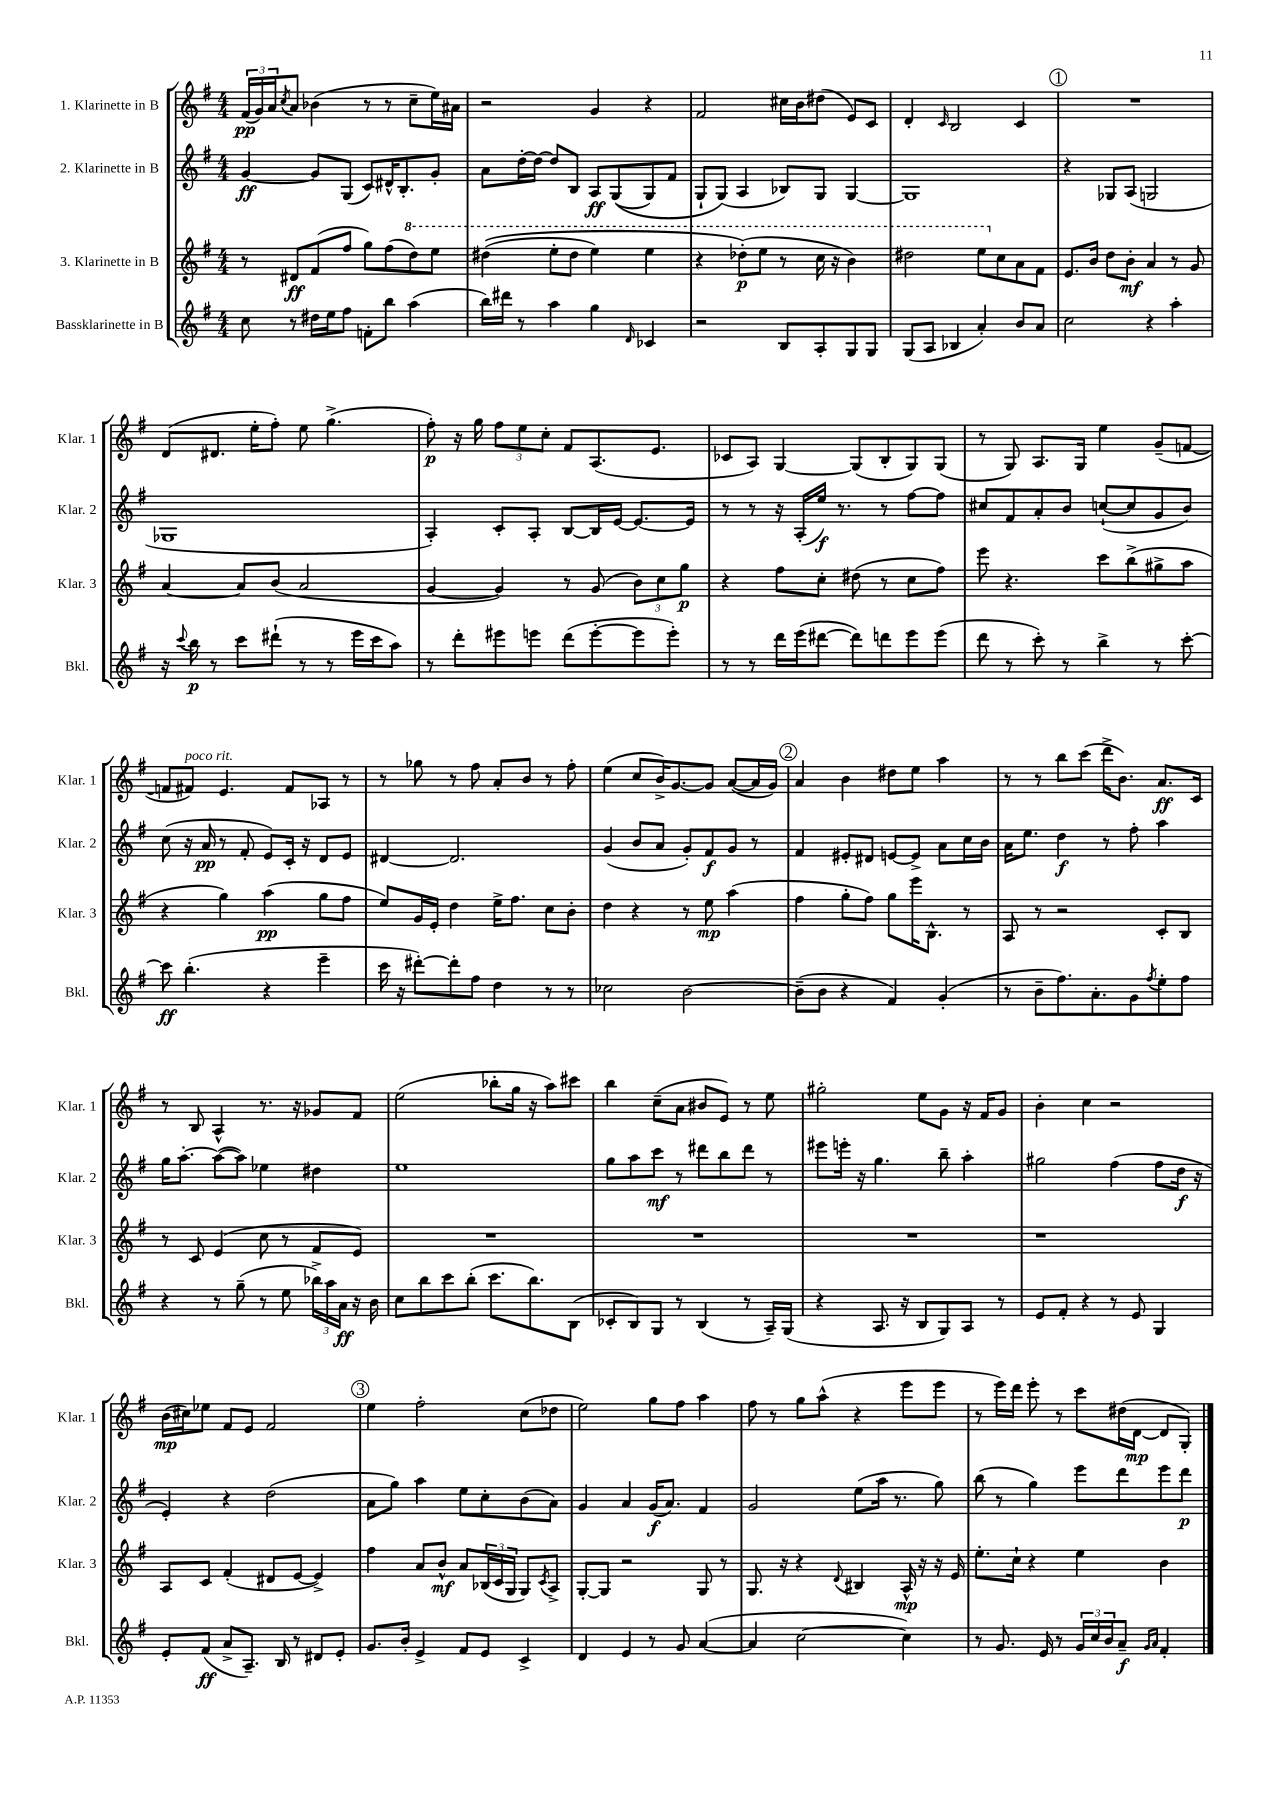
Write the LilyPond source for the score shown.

<<
\new StaffGroup <<
\new Staff = "s0" \with { instrumentName = "1. Klarinette in B" shortInstrumentName = "Klar. 1" } {
    \clef treble \key g \major \numericTimeSignature \time 4/4
    \tuplet 3/2 { fis'16\pp( g'16) a'16 } \acciaccatura { c''8 } a'8 bes'4( r8 r8 c''8-- e''16) ais'16 |
    r2 g'4 r4 |
    fis'2 cis''16 b'16 dis''8( e'8) c'8 |
    d'4-. \grace { c'16 } b2 c'4 |
    \mark \markup { \circle "1" } R1 |
    d'8( dis'8. e''16-. fis''8-.) e''8 g''4.->( |
    fis''8-.\p) r16 g''16 \tuplet 3/2 { fis''8 e''8 c''8-. } fis'8 a8.( e'8. |
    ces'8 a8) g4~ g8( b8-. g8) g8( |
    r8 g8) a8. g16 e''4 g'8--( f'8~ |
    f'8 fis'8^\markup { \italic "poco rit." }) e'4. fis'8 aes8 r8 |
    r8 ges''8 r8 fis''8 a'8-. b'8 r8 fis''8-. |
    e''4( c''8 b'16->) g'8.~ g'8 a'8~( a'16 g'16) |
    \mark \markup { \circle "2" } a'4 b'4 dis''8 e''8 a''4 |
    r8 r8 b''8 c'''8( d'''16-> b'8.) a'8.\ff c'16 |
    r8 b8 a4-^ r8. r16 ges'8 fis'8 |
    e''2( bes''8-. g''16 r16 a''8) cis'''8 |
    b''4 c''8--( a'8 bis'8 e'8) r8 e''8 |
    gis''2-. e''8 g'8 r16 fis'16 g'8 |
    b'4-. c''4 r2 |
    b'16\mp( cis''16) ees''8 fis'8 e'8 fis'2 |
    \mark \markup { \circle "3" } e''4 fis''2-. c''8( des''8 |
    e''2) g''8 fis''8 a''4 |
    fis''8 r8 g''8 a''8-^( r4 e'''8 e'''8 |
    r8 e'''16) d'''16 e'''8-. r8 c'''8 dis''16( d'16~\mp d'8 g8-.) \bar "|." |
}
\new Staff = "s1" \with { instrumentName = "2. Klarinette in B" shortInstrumentName = "Klar. 2" } {
    \clef treble \key g \major \numericTimeSignature \time 4/4
    g'4~\ff g'8 g8( c'8) dis'16-^ b8.-. g'8-. |
    a'8 d''16~-. d''16~ d''8 b8 a8\ff g8(\( g8) fis'8 |
    g8-! g8(\) a4 bes8) g8 g4~ |
    g1 |
    \mark \markup { \circle "1" } r4 ges8 a8( g2 |
    ges1 |
    a4-.) c'8-. a8-. b8~ b16 e'16~ e'8.~ e'16 |
    r8 r8 r16 a16-.( e''16\f) r8. r8 fis''8~ fis''8 |
    cis''8 fis'8 a'8-. b'8 c''8~-!( c''8 g'8 b'8) |
    c''8( r16 a'16\pp r8 fis'8-. e'8) c'16-. r16 d'8 e'8 |
    dis'4~ dis'2. |
    g'4( b'8 a'8 g'8-.) fis'8\f g'8 r8 |
    \mark \markup { \circle "2" } fis'4 eis'8-. dis'8 e'8~ e'8-> a'8 c''16 b'16 |
    a'16 e''8. d''4\f r8 fis''8-. a''4 |
    g''16 a''8.~-. a''8~( a''8) ees''4 dis''4 |
    e''1 |
    g''8 a''8 c'''8\mf r8 dis'''8 b''8 dis'''8 r8 |
    eis'''8 e'''16-. r16 g''4. b''8-- a''4-. |
    gis''2 fis''4( fis''8 d''16\f r16 |
    e'4-.) r4 d''2( |
    \mark \markup { \circle "3" } a'8 g''8) a''4 e''8 c''8-. b'8( a'8) |
    g'4 a'4 g'16\f( a'8.) fis'4 |
    g'2 e''8( a''16 r8. g''8) |
    b''8( r8 g''4) e'''8 d'''8 e'''8 d'''8\p \bar "|." |
}
\new Staff = "s2" \with { instrumentName = "3. Klarinette in B" shortInstrumentName = "Klar. 3" } {
    \clef treble \key g \major \numericTimeSignature \time 4/4
    r8 dis'8\ff fis'8( fis''8 g''8) fis''8( \ottava #1 d'''8) e'''8 |
    dis'''4(\( e'''8-. dis'''8 e'''4) e'''4 |
    r4 des'''8-.\p(\) e'''8 r8 c'''16 r16 b''4) |
    dis'''2 e'''8 \ottava #0 c''8 a'8 fis'8 |
    \mark \markup { \circle "1" } e'8. b'16 d''8 b'8-.\mf a'4 r8 g'8 |
    a'4~ a'8 b'8( a'2 |
    g'4~ g'4) r8 g'8( \tuplet 3/2 { b'8) c''8 g''8\p } |
    r4 fis''8 c''8-. dis''8( r8 c''8 fis''8) |
    e'''8 r4. c'''8 b''8->( gis''8-> a''8 |
    r4 g''4) a''4\pp( g''8 fis''8 |
    e''8) g'16 e'16-. d''4 e''16-> fis''8. c''8 b'8-. |
    d''4 r4 r8 e''8\mp a''4( |
    \mark \markup { \circle "2" } fis''4 g''8-. fis''8) g''8 e'''16 b8.-^ r8 |
    a8 r8 r2 c'8-. b8 |
    r8 c'8 e'4( c''8 r8 fis'8 e'8) |
    R1 |
    R1 |
    R1 |
    r1 |
    a8 c'8 fis'4-.( dis'8 e'8~ e'4->) |
    \mark \markup { \circle "3" } fis''4 a'8 b'8-^\mf a'8 \tuplet 3/2 { bes16( c'16 g16 } g8) \acciaccatura { c'8 } a8-> |
    g8~-. g8 r2 g8 r8 |
    g8. r16 r4 \appoggiatura { d'8 } bis4 a16-^\mp r16 r16 e'16 |
    e''8.-. c''16-! r4 e''4 b'4 \bar "|." |
}
\new Staff = "s3" \with { instrumentName = "Bassklarinette in B" shortInstrumentName = "Bkl." } {
    \clef treble \key g \major \numericTimeSignature \time 4/4
    c''8 r8 dis''16 e''16 fis''8 f'8-. b''8 a''4( |
    b''16) dis'''16 r8 a''4 g''4 \grace { d'16 } ces'4 |
    r2 b8 a8-. g8 g8 |
    g8( a8 bes4 a'4-.) b'8 a'8 |
    \mark \markup { \circle "1" } c''2 r4 a''4-. |
    r16 \appoggiatura { c'''8 } b''16\p r8 c'''8 dis'''8-!( r8 r8 e'''16 c'''16 a''8) |
    r8 d'''8-. eis'''8 e'''8 d'''8( e'''8~-. e'''8 e'''8-.) |
    r8 r8 d'''16 e'''16( dis'''8~ dis'''8) d'''8 e'''8 e'''8( |
    d'''8 r8 c'''8-.) r8 b''4-> r8 c'''8~-. |
    c'''8\ff b''4.-.( r4 e'''4-- |
    c'''16 r16 dis'''8~-.) dis'''8-. fis''8 d''4 r8 r8 |
    ces''2 b'2~ |
    \mark \markup { \circle "2" } b'8--( b'8 r4 fis'4) g'4-.( |
    r8 b'8-- fis''8.) a'8.-. g'8 \acciaccatura { fis''8 } e''8-. fis''8 |
    r4 r8 g''8--( r8 e''8 \tuplet 3/2 { bes''16->) a''16 a'16\ff } r16 b'16 |
    c''8 b''8 c'''8 b''8-.( c'''8. b''8.) b8( |
    ces'8-. b8) g8 r8 b4( r8 a16--) g16( |
    r4 a8. r16 b8 g8) a8 r8 |
    e'8 fis'8-. r4 r8 e'8 g4 |
    e'8-. fis'8\ff( a'8-> a8.--) b16 r8 dis'8 e'8-. |
    \mark \markup { \circle "3" } g'8. b'16-. e'4-> fis'8 e'8 c'4-> |
    d'4 e'4 r8 g'8 a'4~( |
    a'4 c''2~ c''4) |
    r8 g'8. e'16 r8 \tuplet 3/2 { g'16 c''16 b'16 } a'8--\f \grace { g'16 a'16 } fis'4-. \bar "|." |
}
>>
>>
\layout { \context { \Score \remove "Bar_number_engraver" } }
